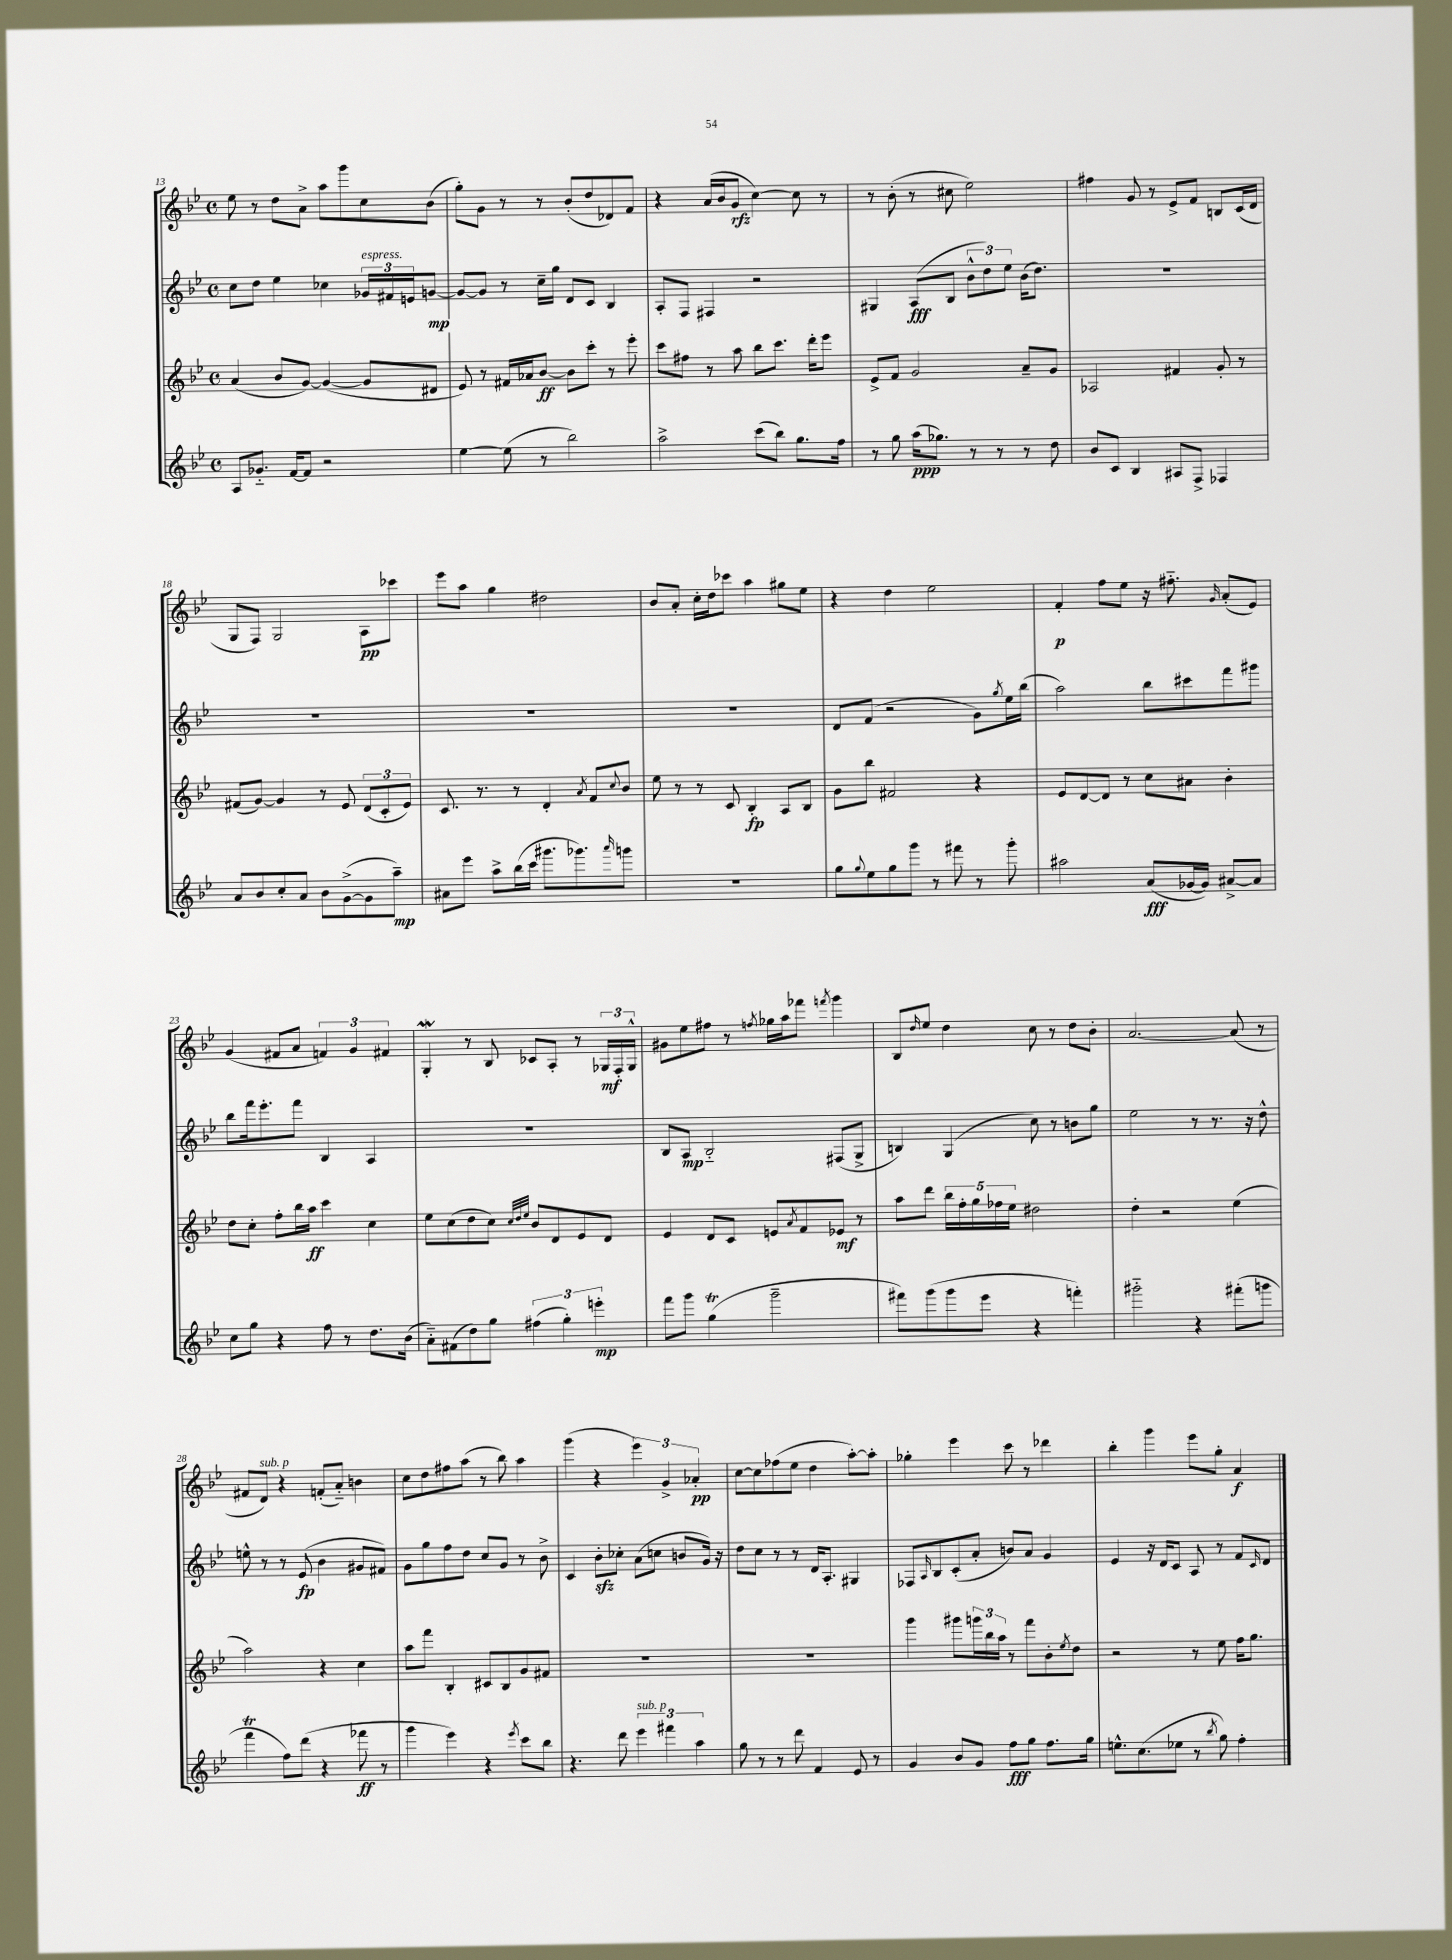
<<
\new StaffGroup <<
\new Staff = "s0" {
    \clef treble \key bes \major \defaultTimeSignature \time 4/4
    ees''8 r8 d''8 a'8-> a''8 g'''8 c''8 bes'8( |
    g''8-.) g'8 r8 r8 bes'8-.( d''8 des'8) f'8 |
    r4 a'16( bes'16 g'8\rfz c''4~) c''8 r8 |
    r8 bes'8-.( r8 cis''8 ees''2) |
    fis''4 g'8 r8 ees'8-> f'8 b8 c'16( d'16 |
    g8 f8) g2 a8\pp ces'''8 |
    ees'''8 a''8 g''4 dis''2 |
    bes'8 a'8-. c''16-. d''16 ces'''8 a''4 gis''8 ees''8 |
    r4 d''4 ees''2 |
    f'4-.\p f''8 ees''8 r16 fis''8.-_ \grace { g'16 } a'8-.( ees'8) |
    g'4( fis'8 a'8 \tuplet 3/2 { f'4) g'4 fis'4 } |
    g4-.\mordent r8 bes8 ces'8 a8-. r8 \tuplet 3/2 { ges16\mf f16-. ges16-^ } |
    gis'8 ees''8 fis''8 r8 \acciaccatura { f''8 } ges''16 a''16 fes'''8 \acciaccatura { f'''8 } g'''4 |
    bes8 \grace { d''16 } ees''8 d''4 c''8 r8 d''8 bes'8-. |
    a'2.~ a'8( r8 |
    fis'8 d'8^\markup { \italic "sub. p" }) r4 f'8-.( a'8-_) b'4 |
    c''8 d''8 fis''8 a''8( r8 bes''8) a''4 |
    g'''4( r4 \tuplet 3/2 { ees'''4) g'4-> aes'4-.\pp } |
    c''8~ c''8 fes''8( ees''8 d''4 a''8~-.) a''8-. |
    ges''4-. ees'''4 c'''8 r8 des'''4 |
    bes''4-. g'''4 ees'''8 g''8-. a'4\f \bar "|." |
}
\new Staff = "s1" {
    \clef treble \key bes \major \defaultTimeSignature \time 4/4
    c''8 d''8 ees''4 ces''4 \tuplet 3/2 { ges'16^\markup { \italic "espress." } fis'16 e'16 } g'8~\mp |
    g'8~ g'8 r8 c''16-- g''16 d'8 c'8 bes4 |
    a8-. f8 fis4 r2 |
    gis4 a8\fff( bes8 \tuplet 3/2 { bes'8-^ d''8) ees''8 } bes'16( d''8.) |
    R1 |
    R1 |
    R1 |
    R1 |
    d'8 f'8( r2 g'8) \acciaccatura { g''8 } ees''16 bes''16( |
    a''2) bes''8 cis'''8 f'''8 gis'''8 |
    bes''8 f'''16 ees'''8.-. f'''8 bes4 a4 |
    R1 |
    bes8 a8\mp bes2-_ fis8( g8-> |
    b4) g4( c''8) r8 b'8 g''8 |
    ees''2 r8 r8. r16 d''8-^ |
    e''8-^ r8 r8 ees'8\fp( bes'4 gis'8 fis'8) |
    g'8 g''8 f''8 d''8 c''8 g'8 r8 bes'8-> |
    c'4 bes'8-.\sfz ces''8-. a'8( c''8 b'8 g'16) r16 |
    d''8 c''8 r8 r8 d'16 a8.-. gis4 |
    fes8 \grace { a16 } bes8 c'8-.( a'8-. b'8) a'8 g'4 |
    ees'4 r16 d'16 c'8 a8 r8 f'8 \grace { c'16 } d'8 \bar "|." |
}
\new Staff = "s2" {
    \clef treble \key bes \major \defaultTimeSignature \time 4/4
    a'4( bes'8 g'8~) g'4~( g'8 dis'8 |
    ees'8) r8 fis'16 aes'16 bes'8~\ff bes'8 c'''8-. r8 ees'''8-. |
    c'''8 fis''8 r8 a''8 bes''8 c'''8. d'''16-. ees'''8 |
    ees'8-> f'8 g'2 a'8-- g'8 |
    aes2 fis'4 g'8-. r8 |
    fis'8( g'8~) g'4 r8 ees'8 \tuplet 3/2 { d'8( c'8-. ees'8) } |
    c'8. r8. r8 d'4-. \acciaccatura { a'8 } f'8 \appoggiatura { c''8 } bes'8 |
    ees''8 r8 r8 c'8 bes4-.\fp a8 bes8 |
    g'8 bes''8 fis'2 r4 |
    ees'8 d'8~ d'8 r8 c''8 ais'8 bes'4-. |
    d''8 c''8-. f''8-. bes''16 a''16\ff c'''4 c''4 |
    ees''8 c''8( d''8 c''8) \grace { c''32 d''32 ees''32 } bes'8 d'8 ees'8 d'8 |
    ees'4 d'8 c'8 e'8 \acciaccatura { a'8 } f'8 ees'8\mf r8 |
    a''8 d'''8 \tuplet 5/4 { bes''16 f''16-. g''16 fes''16 ees''16 } dis''2 |
    d''4-. r2 ees''4( |
    a''2) r4 c''4 |
    a''8 f'''8 bes4-. cis'8 bes8 g'8 fis'8 |
    R1 |
    R1 |
    g'''4 gis'''8 \tuplet 3/2 { g'''16 bes''16 a''16 } r8 f'''8 bes'8-. \acciaccatura { ees''8 } d''8 |
    r2 r8 ees''8 f''16 g''8. \bar "|." |
}
\new Staff = "s3" {
    \clef treble \key bes \major \defaultTimeSignature \time 4/4
    a8 ges'8.-_ f'16~ f'8 r2 |
    ees''4~ ees''8( r8 bes''2) |
    a''2-> c'''8( bes''8) g''8. f''16 |
    r8 g''8 a''16\ppp( ges''8.) r8 r8 r8 d''8 |
    bes'8 c'8 bes4 ais8 f8-> fes4 |
    a'8 bes'8 c''8-. a'8 bes'8 g'8~->( g'8 a''8--\mp) |
    ais'8 ees'''8 a''8-> bes''16( c'''16 gis'''8. ges'''8.) \grace { a'''16 } g'''8 |
    R1 |
    g''8 \appoggiatura { g''8 } ees''8 g''8 g'''8 r8 fis'''8 r8 g'''8-. |
    ais''2 a'8\fff( ges'16~ ges'16) ais'8~-> ais'8 |
    c''8 g''8 r4 f''8 r8 d''8. bes'16( |
    a'8-_) fis'8( d''8) g''8 \tuplet 3/2 { fis''4( g''4-.) e'''4-.\mp } |
    f'''8 g'''8 g''4\trill( g'''2-- |
    fis'''8) g'''8( g'''8 ees'''8 r4 f'''4-.) |
    gis'''2-_ r4 fis'''8-.( g'''8 |
    f'''4\trill f''8) d'''8( r4 fes'''8\ff r8 |
    g'''4 ees'''4) r4 \acciaccatura { ees'''8 } c'''8 bes''8 |
    r4. d'''8 \tuplet 3/2 { ees'''4^\markup { \italic "sub. p" } fis'''4 a''4 } |
    g''8 r8 r8 d'''8 f'4 ees'8 r8 |
    g'4 bes'8 g'8 f''8\fff g''8 f''8. g''16 |
    e''8.-^ c''8.( ees''8 r8 \acciaccatura { bes''8 } g''8) f''4-. \bar "|." |
}
>>
>>
\layout { \context { \Score currentBarNumber = #13 } }
